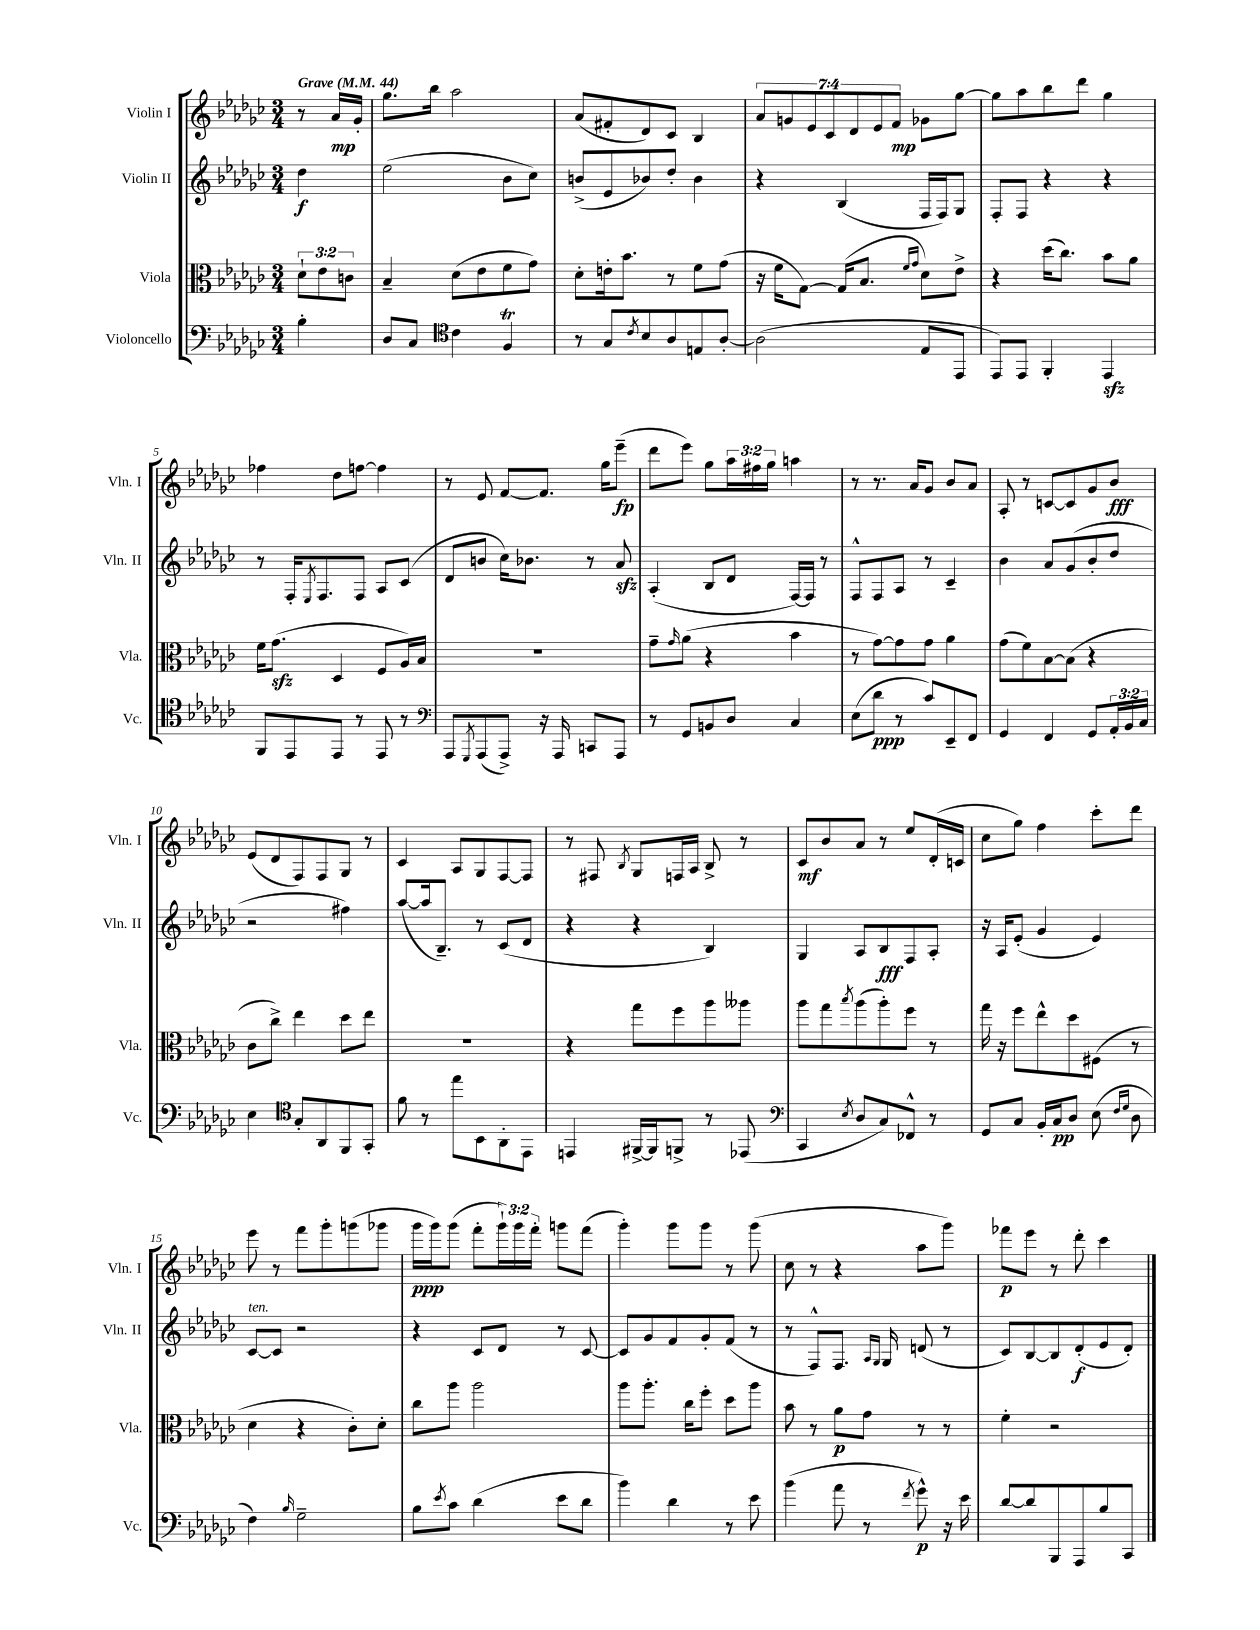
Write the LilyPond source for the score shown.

<<
\new StaffGroup <<
\new Staff = "s0" \with { instrumentName = "Violin I" shortInstrumentName = "Vln. I" } {
    \clef treble \key ges \major \numericTimeSignature \time 3/4 \override Staff.TupletNumber.text = #tuplet-number::calc-fraction-text \partial 4 \tempo "Grave" 4 = 44
    r8 aes'16\mp ges'16-. |
    ges''8. bes''16 aes''2 |
    aes'8( fis'8-. des'8) ces'8 bes4 |
    \tuplet 7/4 { aes'8 g'8 ees'8 ces'8 des'8 ees'8 f'8\mp } ges'8 ges''8~ |
    ges''8 aes''8 bes''8 des'''8 ges''4 |
    fes''4 des''8 f''8~ f''4 |
    r8 ees'8 f'8~ f'8. ges''16 ees'''8--\fp( |
    des'''8 ees'''8) ges''8 \tuplet 3/2 { aes''16 fis''16 ges''16 } a''4 |
    r8 r8. aes'16 ges'8 bes'8 aes'8 |
    aes8-. r8 c'8~ c'8 ges'8 bes'8\fff |
    ees'8( des'8 f8) f8 ges8 r8 |
    ces'4 aes8 ges8 f8~ f8 |
    r8 fis8 \acciaccatura { bes8 } ges8 f16 aes16 bes8-> r8 |
    ces'8\mf bes'8 aes'8 r8 ees''8 des'16-.( c'16 |
    ces''8 ges''8) f''4 ces'''8-. des'''8 |
    ees'''8 r8 f'''8 ges'''8-. g'''8( ges'''8 |
    ges'''16\ppp ges'''16) ges'''8( f'''8-. \tuplet 3/2 { ges'''16-!) ges'''16 f'''16-. } g'''8 f'''8( |
    ges'''4-.) ges'''8 ges'''8 r8 ges'''8( |
    ces''8 r8 r4 aes''8 ges'''8) |
    fes'''8\p ees'''8 r8 des'''8-. ces'''4 \bar "|." |
}
\new Staff = "s1" \with { instrumentName = "Violin II" shortInstrumentName = "Vln. II" } {
    \clef treble \key ges \major \numericTimeSignature \time 3/4 \partial 4
    des''4\f |
    ees''2( bes'8 ces''8) |
    b'8->( ees'8 bes'8) des''8-. bes'4 |
    r4 bes4( f16 f16) ges8 |
    f8-. f8 r4 r4 |
    r8 f16-. \acciaccatura { ees8 } f8. f8 aes8 ces'8( |
    des'8 b'8 ces''16) bes'8. r8 aes'8\sfz |
    aes4-.( bes8 des'8 f16~) f16 r8 |
    f8-^ f8 aes8 r8 ces'4-- |
    bes'4 aes'8 ges'8( bes'8-. des''8 |
    r2 fis''4) |
    aes''8~( aes''16 bes8.--) r8 ces'8( des'8 |
    r4 r4 bes4) |
    ges4 aes8 bes8\fff f8 aes8-. |
    r16 aes16 ees'8-.( ges'4 ees'4) |
    ces'8~^\markup { \italic "ten." } ces'8 r2 |
    r4 ces'8 des'8 r8 ces'8~ |
    ces'8 ges'8 f'8 ges'8-. f'8( r8 |
    r8 f8-^) f8. \grace { aes16 ges16 } ges16 d'8( r8 |
    ces'8) bes8~ bes8 des'8-.\f( ees'8 des'8-.) \bar "|." |
}
\new Staff = "s2" \with { instrumentName = "Viola" shortInstrumentName = "Vla." } {
    \clef alto \key ges \major \numericTimeSignature \time 3/4 \override Staff.TupletNumber.text = #tuplet-number::calc-fraction-text \partial 4
    \tuplet 3/2 { des'8-! ees'8 c'8 } |
    bes4-- des'8( ees'8 f'8 ges'8) |
    des'8-. e'16-. bes'8. r8 f'8 ges'8( |
    r16 f'16 ges8~) ges16( bes8. \grace { f'16 ges'16 } des'8) ees'8-> |
    r4 des''16( ces''8.) bes'8 aes'8 |
    f'16 ges'8.\sfz( des4 f8 aes16) bes16 |
    R2. |
    ges'8-- \grace { ges'16 } aes'8( r4 bes'4 |
    r8 ges'8~) ges'8 ges'8 aes'4 |
    ges'8( f'8) bes8~ bes8( r4 |
    ces'8 ces''8->) ees''4 des''8 ees''8 |
    R2. |
    r4 ges''8 f''8 aes''8 aeses''8 |
    aes''8 ges''8 \acciaccatura { bes''8 } aes''8( aes''8-.) f''8 r8 |
    ges''16 r16 f''8 ees''8-^ des''8 fis8( r8 |
    des'4 r4 ces'8-.) des'8-. |
    ces''8 aes''8 aes''2 |
    aes''8 aes''8.-. ces''16 f''8-. des''8 aes''8 |
    bes'8 r8 aes'8\p ges'8 r8 r8 |
    f'4-. r2 \bar "|." |
}
\new Staff = "s3" \with { instrumentName = "Violoncello" shortInstrumentName = "Vc." } {
    \clef bass \key ges \major \numericTimeSignature \time 3/4 \override Staff.TupletNumber.text = #tuplet-number::calc-fraction-text \partial 4
    bes4-. |
    des8 ces8 \clef tenor ces'4 f4\trill |
    r8 ges8 \acciaccatura { ces'8 } bes8 aes8 e8 aes8~-. |
    aes2( ees8 ees,8 |
    ees,8) ees,8 f,4-. ees,4\sfz |
    f,8 ees,8 ees,8 r8 ees,8 r8 |
    \clef bass aes,,8 \acciaccatura { ges,,8 } aes,,8( aes,,8->) r16 aes,,16 c,8 aes,,8 |
    r8 ges,8 b,8 des8 ces4 |
    ees8( des'8\ppp r8 ces'8) ees,8-- f,8 |
    ges,4 f,4 ges,8 \tuplet 3/2 { aes,16-. bes,16 ces16 } |
    ees4 \clef tenor ges8-. aes,8 f,8 ges,8-. |
    f'8 r8 ees''8 bes,8 aes,8-. ees,8 |
    e,4 fis,16~-> fis,16 f,8-> r8 ees,8( |
    \clef bass ces,4 \acciaccatura { ees8 } des8 ces8) fes,8-^ r8 |
    ges,8 ces8 bes,16-. ces16\pp des8 ees8( \grace { f16 ges16 } des8 |
    f4) \grace { bes16 } ges2-- |
    bes8 \acciaccatura { ees'8 } ces'8 des'4( ees'8 des'8 |
    bes'4) des'4 r8 ees'8 |
    bes'4( aes'8 r8 \acciaccatura { f'8 } ges'8-^\p) r16 ees'16 |
    des'8~ des'8 bes,,8 aes,,8 bes8 ces,8 \bar "|." |
}
>>
>>
